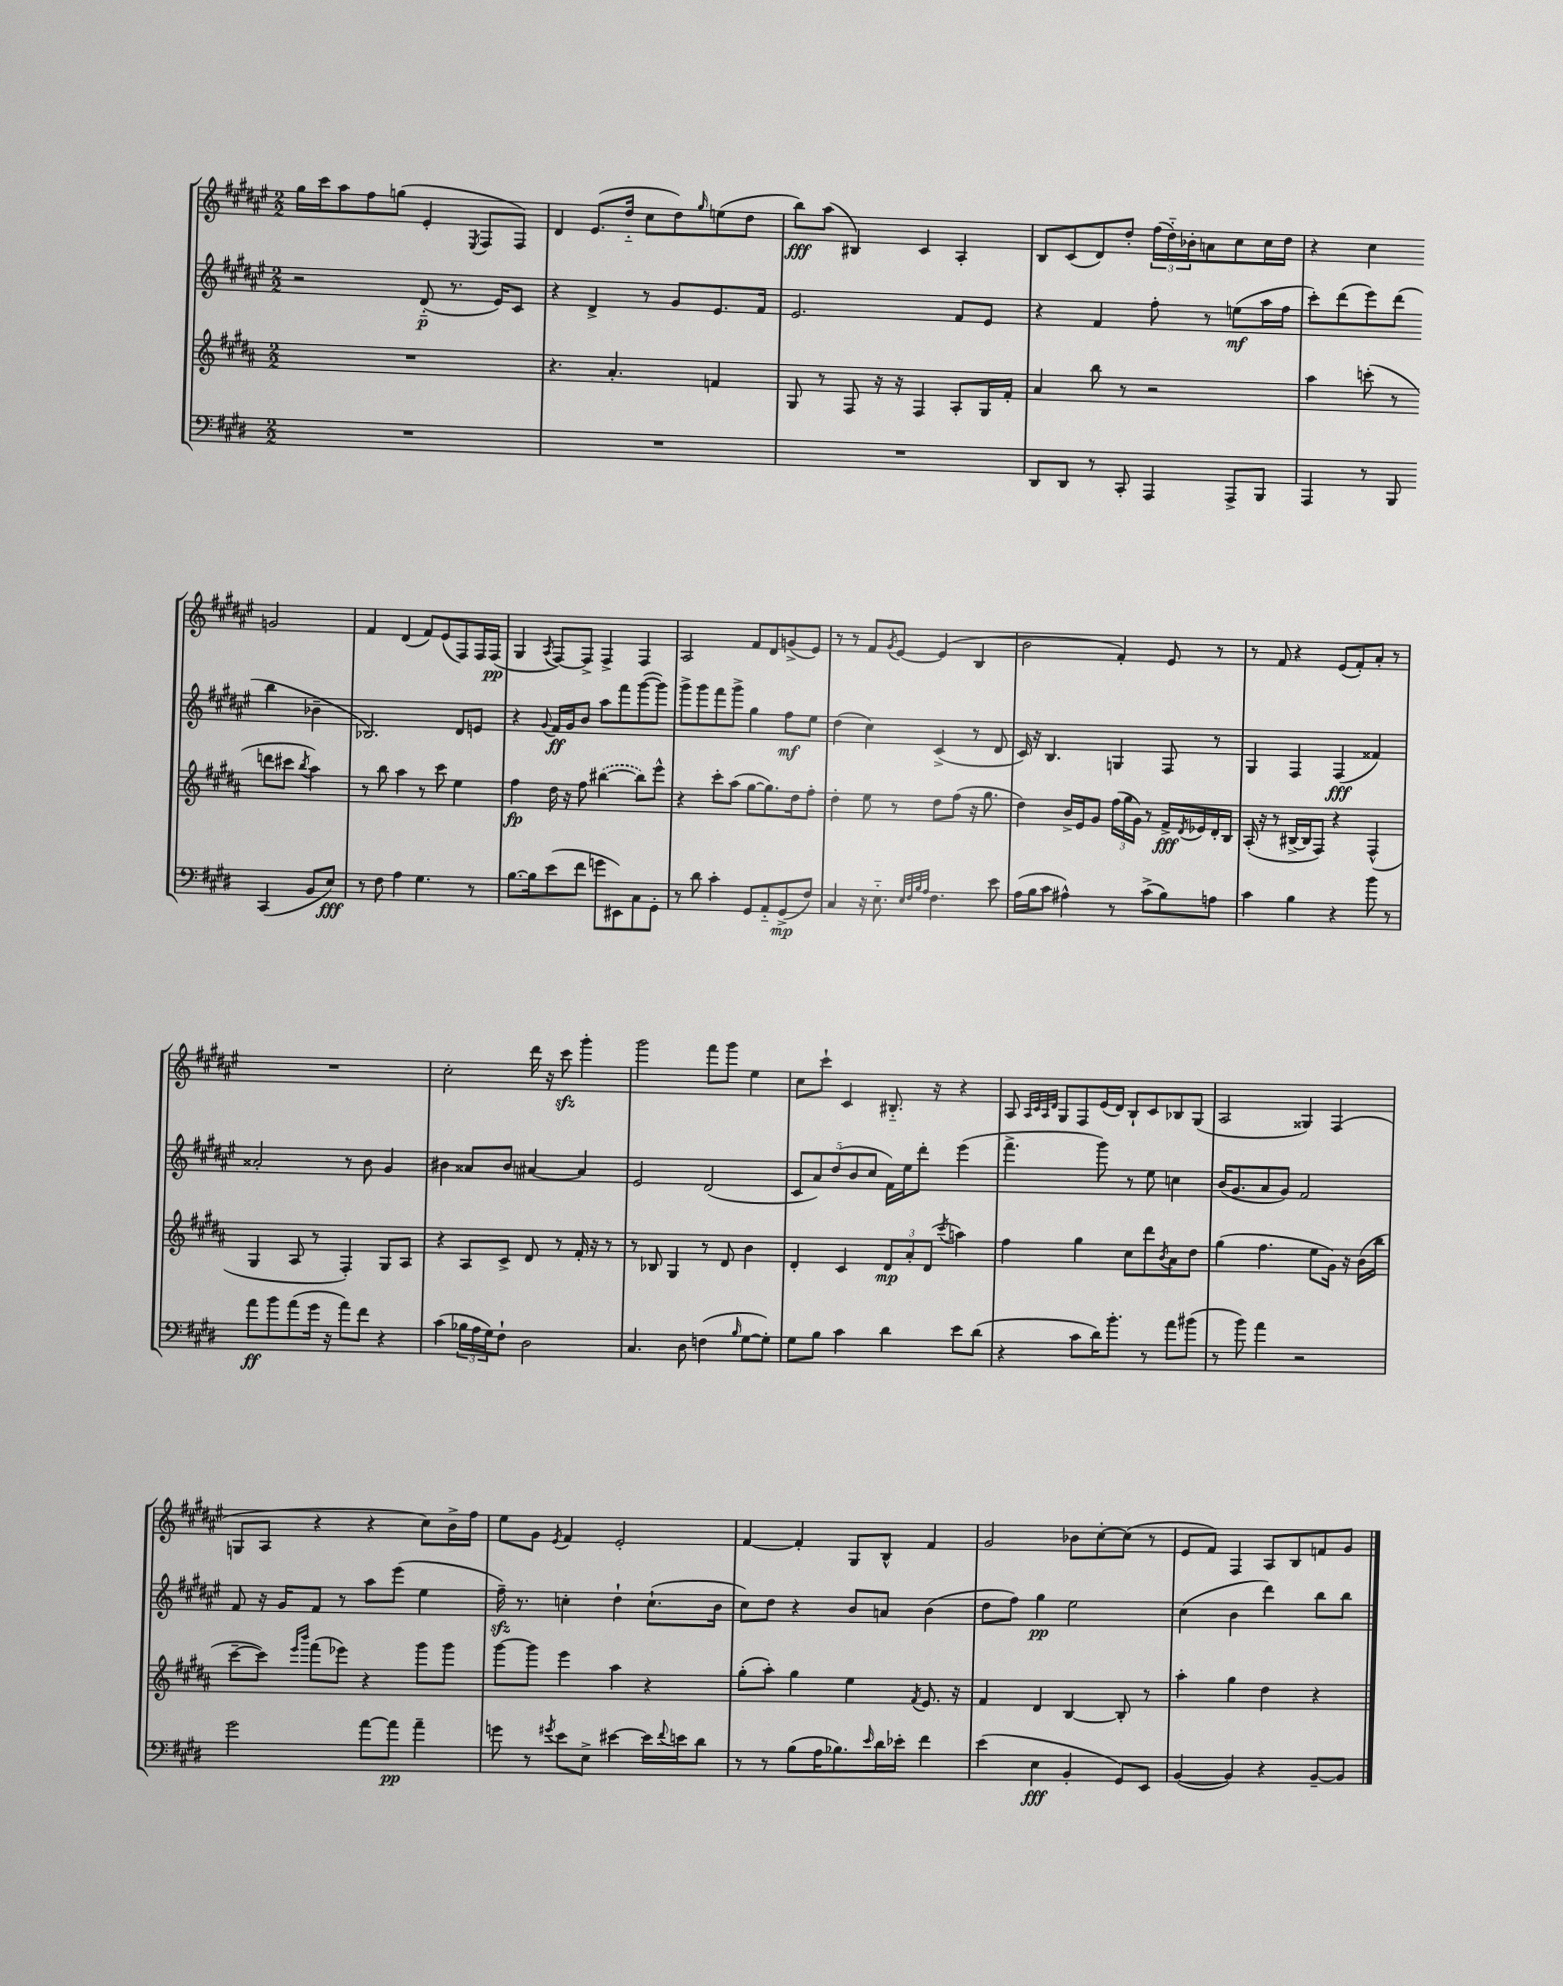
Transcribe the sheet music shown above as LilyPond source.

<<
\new StaffGroup <<
\new Staff = "s0" {
    \clef treble \key fis \major \numericTimeSignature \time 2/2
    gis''16 cis'''16 ais''8 fis''8 g''8( eis'4-. \acciaccatura { eis8 } fis8 fis8) |
    dis'4 eis'8.( dis''16-_ cis''8 dis''8) \grace { gis''16 } e''8( dis''8 |
    b''8\fff) ais''8( bis4) cis'4 ais4-. |
    b8 cis'8( dis'8) dis''8-. \tuplet 3/2 { fis''16( dis''16-_) bes'16-. } a'8 cis''8 cis''16 dis''16 |
    r4 cis''4 g'2 |
    fis'4 dis'4( fis'8) eis'8( fis8) fis16 fis16\pp( |
    gis4 \acciaccatura { ais8 } fis8~) fis8-> fis4-> fis4 |
    ais2 fis'8 dis'8 g'8->( eis'8) |
    r8 r8 fis'8 \acciaccatura { gis'8 } eis'8~ eis'4( b4 |
    b'2 fis'4-.) eis'8 r8 |
    r8 fis'8 r4 eis'8( fis'8-.) ais'8-. r8 |
    R1 |
    cis''2-. dis'''16 r16 cis'''8\sfz gis'''4-. |
    gis'''2 fis'''8 gis'''8 eis''4 |
    cis''8 cis'''8-! cis'4 bis8.-_ r16 r4 |
    ais8 \grace { ais32 cis'32 ais32 dis'32 } gis8 fis8 eis'16( dis'16) b8-! cis'8 bes8 gis8( |
    ais2 gisis4) fis4( |
    g8 ais8 r4 r4 cis''8) b'16-> fis''16 |
    eis''8 gis'8 \acciaccatura { eis'8 } fis'4 eis'2-. |
    fis'4~ fis'4-. gis8 b8-^ fis'4 |
    gis'2 bes'8 cis''8~-. cis''8( r8 |
    eis'8 fis'8) fis4 ais8 b8 f'8 gis'8 \bar "|." |
}
\new Staff = "s1" {
    \clef treble \key fis \major \numericTimeSignature \time 2/2
    r2 dis'8-_\p( r8. eis'16) cis'8 |
    r4 dis'4-> r8 gis'8 eis'8. fis'16 |
    eis'2. fis'8 eis'8 |
    r4 fis'4 fis''8-. r8 e''8\mf( ais''16 fis''16 |
    cis'''8-.) dis'''8( eis'''8) dis'''8( b''4 bes'4-- |
    bes2.) dis'8 e'8 |
    r4 \appoggiatura { gis'8 } fis'16\ff gis'16 b'8 ais''8 fis'''8 gis'''8~( gis'''8) |
    gis'''8-> gis'''8 fis'''8 gis'''8-> gis''4 fis''8\mf eis''8 |
    dis''4( cis''4) cis'4->( r8 dis'8 |
    cis'16) r16 b4. g4 fis8 r8 |
    gis4 fis4 fis4\fff( fisis'4) |
    aisis'2-. r8 b'8 gis'4 |
    bis'4 aisis'8 bis'8 ais'4~ ais'4 |
    eis'2 dis'2( |
    \tuplet 5/4 { cis'8 ais'8) dis''8( b'8 cis''8 } fis'16) eis''16 dis'''8-. eis'''4( |
    fis'''4.-> gis'''8) r8 eis''8 c''4 |
    b'16( gis'8. ais'8 gis'8) fis'2 |
    fis'8 r16 gis'16 fis'8 r8 ais''8 eis'''8( eis''4 |
    fis''16--\sfz) r8. c''4-. dis''4-! c''8.-!( b'16 |
    cis''8) dis''8 r4 b'8 a'8 b'4( |
    dis''8 fis''8) gis''4\pp eis''2 |
    cis''4( b'4 dis'''4) b''8 b''8 \bar "|." |
}
\new Staff = "s2" {
    \clef treble \key b \major \numericTimeSignature \time 2/2
    R1 |
    r4. ais'4.-. f'4 |
    gis8 r8 fis8 r16 r16 fis4 ais8-. gis16 fis'16-. |
    ais'4 b''8 r8 r2 |
    ais''4 c'''8-.( r8 d'''8 cis'''8 \acciaccatura { b''8 } ais''4) |
    r8 b''8 ais''4 r8 cis'''8 e''4 |
    fis''4\fp dis''16 r16 fis''8 \once \slurDashed bis''4~( bis''8) e'''8-^ |
    r4 cis'''8-. ais''8( gis''8~ gis''8.) dis''16 fis''8-. |
    dis''4-. e''8 r8 dis''8 fis''8( r16 gis''8. |
    dis''4) b'16-> e'16 gis'8 \tuplet 3/2 { fis''16( gis''16 gis'16) } r8 fis'16->\fff \acciaccatura { dis'8 } ees'16 dis'16-. b16 |
    ais16-.( r16 r8 bis16~-> bis16 fis8) r4 fis4-^( |
    gis4 ais8 r8 fis4-.) gis8 ais8 |
    r4 ais8 cis'8-> dis'8 r8 fis'16-. r16 r8 |
    r8 bes8 gis4 r8 dis'8 b'4 |
    dis'4-. cis'4 \tuplet 3/2 { dis'8\mp ais'8-. dis'8( } \acciaccatura { cis'''8 } a''4) |
    fis''4 gis''4 cis''8 dis'''8 \acciaccatura { b'8 } ais'8 dis''8 |
    gis''4( fis''4. e''8 gis'16) r16 b'16( b''16 |
    cis'''8~-- cis'''8) \grace { e'''16 b'''16 } fis'''8( ees'''8) r4 gis'''8 gis'''8 |
    gis'''8~ gis'''8 e'''4 ais''4 r4 |
    gis''8-.( ais''8-.) gis''4 e''4 \acciaccatura { fis'8 } e'8. r16 |
    fis'4 dis'4 b4~ b8-. r8 |
    ais''4-. gis''4 dis''4 r4 \bar "|." |
}
\new Staff = "s3" {
    \clef bass \key e \major \numericTimeSignature \time 2/2
    R1 |
    R1 |
    R1 |
    dis,8 dis,8 r8 cis,8-. a,,4 a,,8-> b,,8 |
    a,,4 r8 b,,8 cis,4( b,8 e8\fff) |
    r8 fis8 a4 gis4. r8 |
    b8.~ b16 e'8( fis'8 g'8 eis,8) cis8 gis,8-. |
    r8 dis'8 cis'4-. gis,8 a,8-_ gis,8->\mp( fis8) |
    cis4 r16 e8.-_ \grace { e32 fis32 b32 a32 } fis4. e'8 |
    a16( b16 cis'8 ais4-^) r8 cis'8->( b8) a8 |
    cis'4 b4 r4 b'8 r8 |
    a'8\ff b'8 a'8( gis'16 r16 a'8) fis'8 r4 |
    cis'4( \tuplet 3/2 { bes16 a16 gis16) } fis8-! dis2 |
    cis4. dis8 f4( \grace { b16 } gis8~ gis8-.) |
    gis8 b8 cis'4 dis'4 e'8 dis'8( |
    r4 cis'8 dis'16) b'8.-. r8 a'8 bis'8( |
    r8 b'8) a'4 r2 |
    gis'2 a'8~ a'8\pp a'4-- |
    g'8 r8 \acciaccatura { gis'8 } e'8 e8-> eis'4~ eis'16 \appoggiatura { fis'8 } e'16 dis'8 |
    r8 r8 b8( a16 bes8.) \grace { e'16 } dis'16 ees'16-. fis'4 |
    e'4( e4\fff b,4-. gis,8) e,8 |
    b,4~( b,4) r4 b,8~-- b,8 \bar "|." |
}
>>
>>
\layout { \context { \Score \remove "Bar_number_engraver" } }
